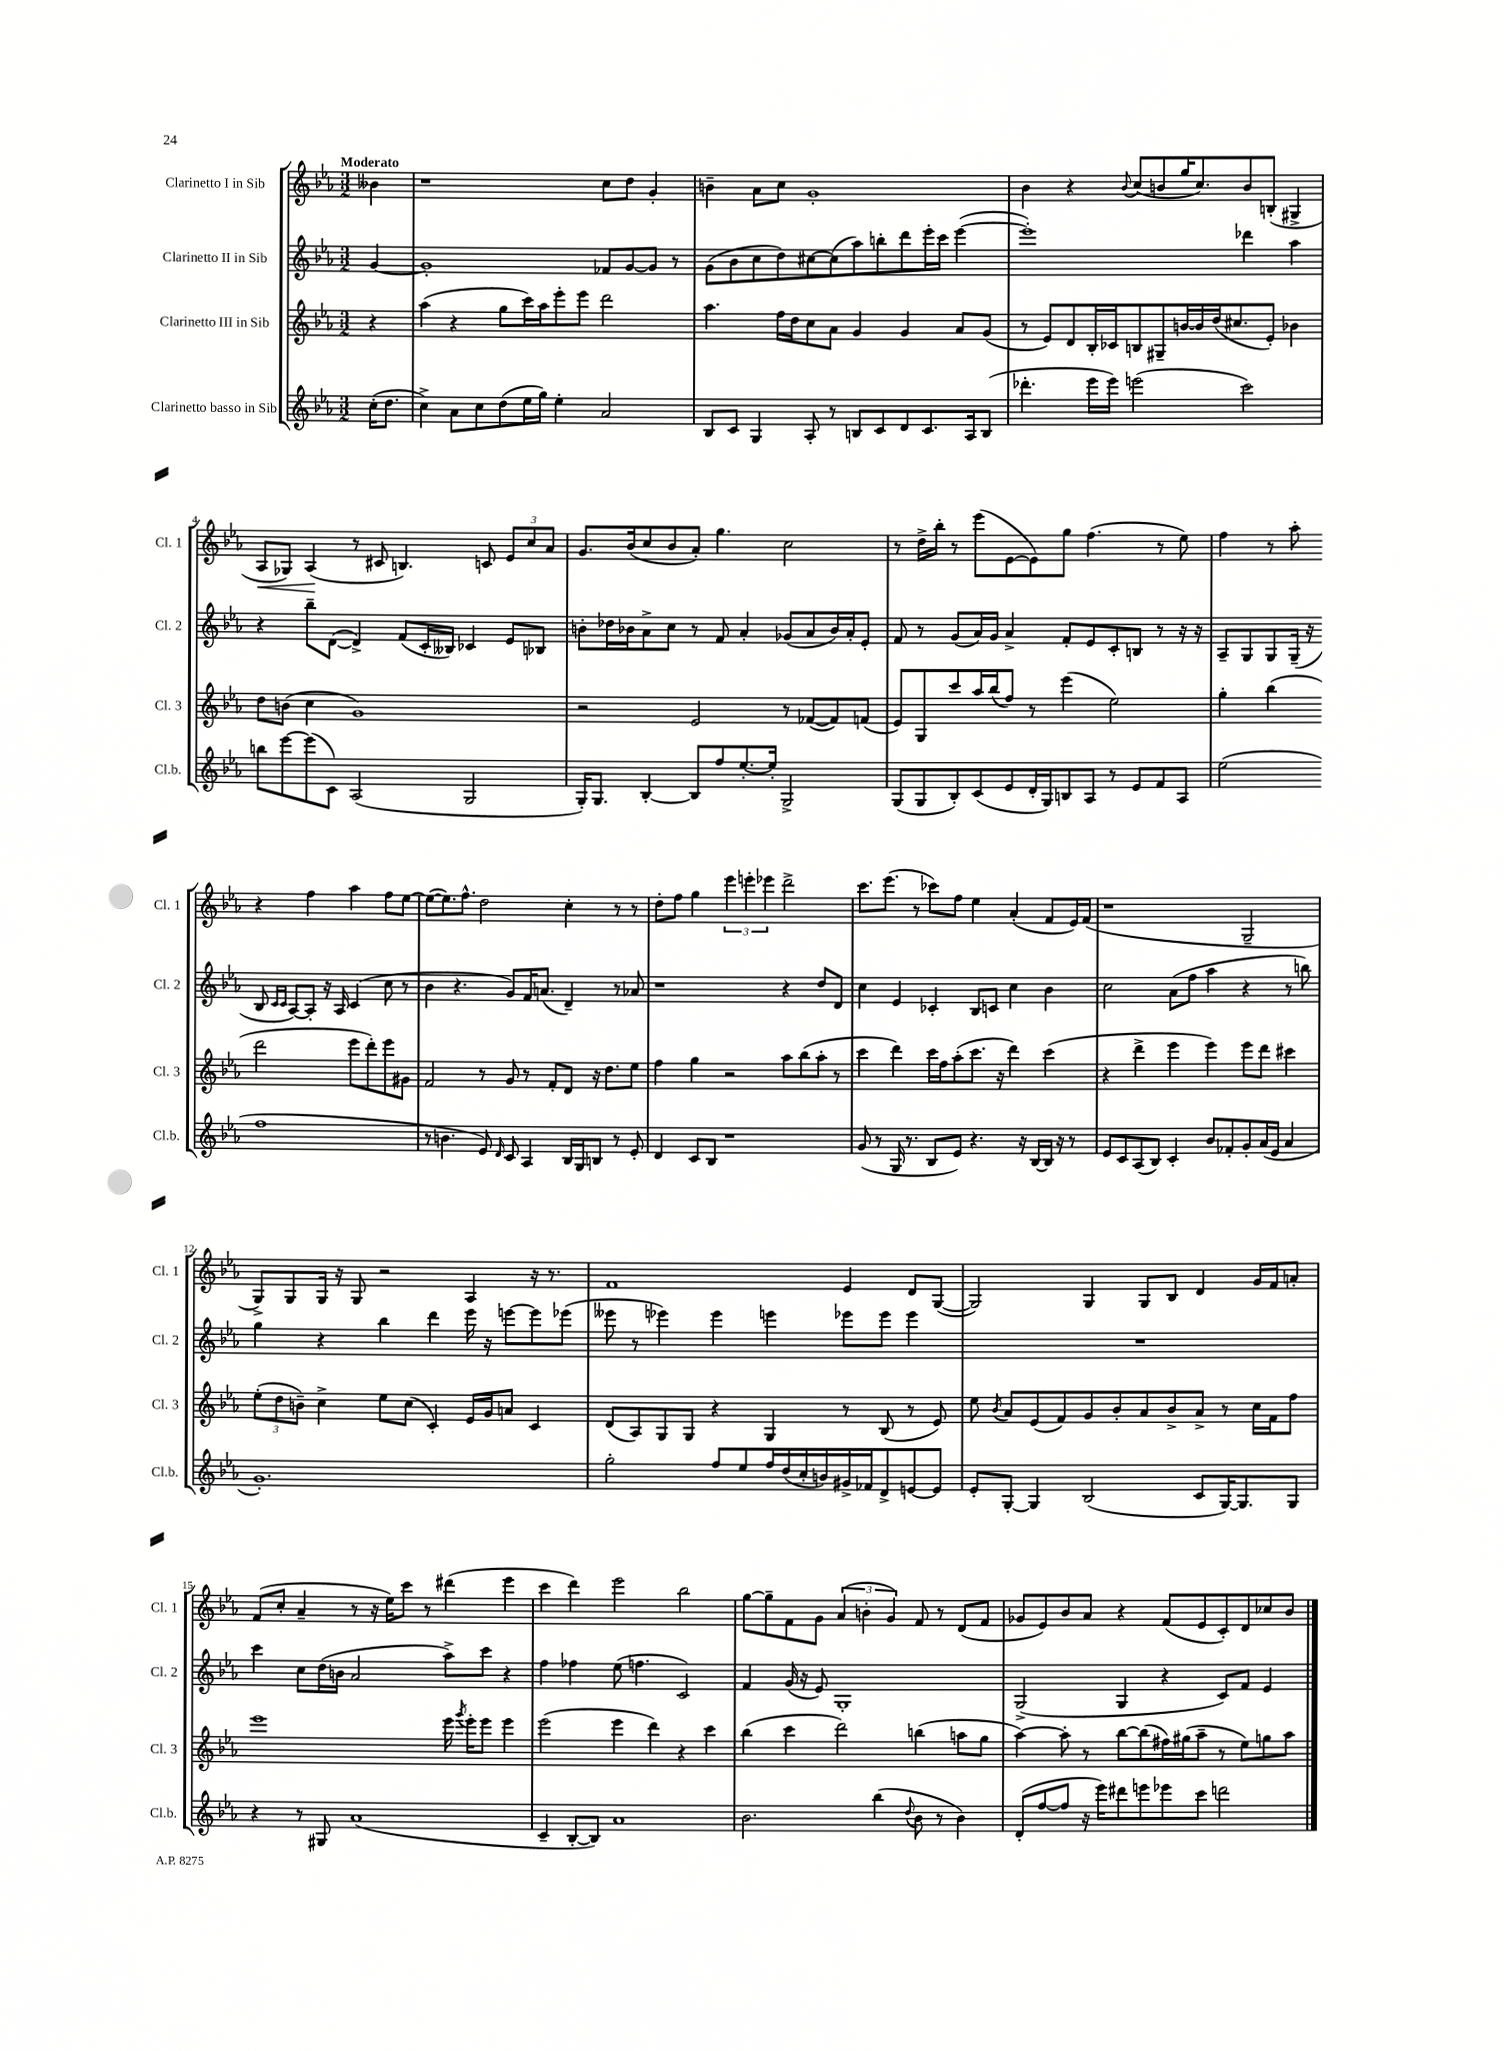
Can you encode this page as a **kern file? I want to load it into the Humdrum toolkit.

**kern	**kern	**kern	**kern
*staff4	*staff3	*staff2	*staff1
*clefG2	*clefG2	*clefG2	*clefG2
*k[b-e-a-]	*k[b-e-a-]	*k[b-e-a-]	*k[b-e-a-]
*M3/2	*M3/2	*M3/2	*M3/2
(16cc'\LK	4r	[4g/	4b--\
8.dd\J	.	.	.
=	=	=	=
4cc^\)	(4aa-\	1g']	1r
8a-\L	4r	.	.
8cc\	.	.	.
(8dd\	8gg\L	.	.
16ee-\L	16ccc\L)	.	.
16gg\JJ)	16aa-\J	.	.
4ee-'\	8eee-'\	.	.
.	8eee-\J	.	.
2a-/	2ddd\	8f-/L	8cc\L
.	.	[8g/	8dd\J
.	.	8g/]J	4g'/
.	.	8r	.
=	=	=	=
8B-/L	4.aa-\	(8g\L	4b~\
8c/J	.	8b-\	.
4G/	.	8cc\	8a-\L
.	16ff\LL	8dd\)	8cc\J
.	16dd\J	.	.
8A-'/	8cc\	[8cc#\	1g'
8r	8a-\J	(8cc#\]	.
8B/L	4g/	8aa-\)	.
8c/	.	8bb'\	.
8d/	4g/	8ddd\	.
8.c/	.	16eee-'\L	.
.	.	16ccc\JJ	.
.	8a-/L	([4eee-\	.
16A-/k	.	.	.
(8B/J	(8g/J	.	.
=	=	=	=
4.ddd-'\	8r	1eee-'])	4b-\
.	8e-/L)	.	.
.	8d/	.	4r
16eee-\LL	16B-'/L	.	.
16eee-\JJ)	16c-/J	.	.
.	.	.	8qqb-/
(2eee\	8B/	.	(8cc/L
.	8G#~/	.	8b/
.	[16b/L	.	16gg/K
.	16b/]	.	8.cc/)
.	(16dd/J	.	.
.	8.cc#/	.	.
2ccc\)	.	4ddd-\	8b/
.	8e-'/J)	.	(8B'/J
.	4b-\	4aa-\	4G#^/
=	=	=	=
8bb\L	8dd\L	4r	8A-/L
[8eee-\	(8b\J	.	8G-/J)
(8eee-\]	4cc\	8bb-~\L	(4A-/
8c\J)	.	([8d\J	.
(2A-/	1g)	4d^/])	8r
.	.	.	8c#/
.	.	(8f/L	4.B/)
.	.	16c'/L	.
.	.	16B--/JJ)	.
2G/	.	4c-/	.
.	.	.	8c/
.	.	8e-/L	12e-/L
.	.	.	12cc/
.	.	8B-/J	.
.	.	.	12a-/J
=	=	=	=
16G'/LK)	2r	8b'\L	8.g/L
8.G/J	.	.	.
.	.	16dd-\L	.
.	.	16b-\J	(16b-/k
[4B-'/	.	8a-^\	8cc/
.	.	8cc\J	8b-/
8B-/]L	2e-/	8r	8a-'/J)
8ff/	.	8f/	4.gg\
[8.ee-'/	.	4a-'/	.
16ee-'/]Jk	.	.	.
2G^/	8r	(8g-/L	2cc\
.	([8f-/L	8a-/	.
.	8f-/])	16b-/L)	.
.	.	16a-'/J	.
.	(8f/J	8e-'/J	.
=	=	=	=
(8G/L	8e-/L)	8f/	8r
8G/	8G/	8r	16dd^\LL
.	.	.	16bb-'\JJ
8B-'/)	8ccc/	(8g/L	8r
(8c/	16aa-/L	16a-/L)	(8eee-\L
.	(16bb-/J	16g/JJ	.
8e-/	8ff/J)	4a-^/	[8e-\
16d'/L	8r	.	8e-\])
16G/J)	.	.	.
8B/	(4eee-\	8f'/L	8gg\J
8A-/J	.	8e-/	(4.ff\
8r	2ee-\)	8c'/	.
8e-/L	.	8B/J	.
8f/	.	8r	8r
8A-/J	.	16r	8ee-\)
.	.	16r	.
=	=	=	=
(2ee-\	4gg'\	8A-~/L	4ff\
.	.	8G/	.
.	(4bb-\	8G/	8r
.	.	(16G~/Jk	8aa-'\
.	.	16r	.
1ff	2ddd\	8B-/	4r
.	.	16qqc/LL	.
.	.	16qqc/JJ	.
.	.	[8A-/L)	.
.	.	8A-'/]J	4ff\
.	.	16r	.
.	.	16A-/	.
.	8eee-\L	(4c/	4aa-\
.	8ddd'\)	.	.
.	8eee-\	8cc\	8ff\L
.	8g#\J	8r	[8ee-\J
=	=	=	=
8r	2f/	4b-\	(8ee-\_L
4.b\	.	.	8.ee-\])
.	.	4.r	.
.	.	.	8.ff^^\J
8e-/)	8r	.	2dd\
16qqd/	.	.	.
8c/	8g/	8g/L)	.
4A-/	8r	16f/K	.
.	.	(8.a/J	.
.	8f'/L	.	.
16B-/LL	8d/J	4d~/)	4cc'\
16G/J	.	.	.
8B/J	16r	.	.
.	8.dd\L	.	.
8r	.	8r	8r
8e-'/	8ee-\J	8a-/	8r
=	=	=	=
4d/	4ff\	1r	8dd'\L
.	.	.	8ff\J
8c/L	4gg\	.	4gg\
8B-/J	.	.	.
1r	2r	.	6eee-\
.	.	.	6eee'\
.	.	.	6eee-\
.	8aa-\L	4r	2ddd^\
.	(8bb-\	.	.
.	8aa-'\J	8dd/L	.
.	8r	8d/J	.
=	=	=	=
(8g/	4ccc\	4cc\	8.ccc\L
8r	.	.	.
.	.	.	(8.eee-\J
16G/	4ddd\)	4e-/	.
8.r	.	.	.
.	.	.	8r
8B-/L	16ccc\LL	4c-'/	8ccc-\L)
.	16ff\J	.	.
8e-/J)	(8aa-'\	.	8ff\J
4.r	8.ccc\J	8B-/L	4ee-\
.	.	8c/J	.
.	16r	.	.
.	4ddd\)	4cc\	(4a-'/
16r	.	.	.
[16B-/LL	.	.	.
16B-/]JJ	(4ccc\	4b-\	8f/L
16r	.	.	.
8r	.	.	16e-/L)
.	.	.	(16f/JJ
=	=	=	=
8e-/L	4r	2cc\	1r
8c/	.	.	.
(8A-/	4ddd^\	.	.
8B-/J)	.	.	.
4c'/	4eee-\	(8a-\L	.
.	.	8ff\J	.
8b-/L	4eee-\)	4aa-\	.
8f-'/	.	.	.
8g'/	8eee-\L	4r	2G~/
(16a-/L	8ddd\J	.	.
16e-/JJ	.	.	.
4a-/	4ccc#\	8r	.
.	.	8bb\)	.
=	=	=	=
1.g')	(12ee-'\L	4gg\	8G^/L)
.	12dd\	.	.
.	.	.	8G/
.	12b~\J)	.	.
.	4cc^\	4r	16G/Jk
.	.	.	16r
.	.	.	8G/
.	8ee-\L	4bb-\	2r
.	(8cc\J	.	.
.	4c'/)	4ddd\	.
.	16e-/LL	16eee-\	4A-/
.	16g/J	16r	.
.	8a/J	[8eee\L	.
.	4c/	8eee\]	16r
.	.	.	8.r
.	.	(8eee-\J	.
=	=	=	=
2gg'\	(8d/L	8eee--\	1f
.	8A-/)	8r	.
.	8G/	4eee-\)	.
.	8G/J	.	.
8ff/L	4r	4eee-\	.
8ee-/	.	.	.
16ff/L	4G/	4eee\	.
(16dd/	.	.	.
16cc'/	.	.	.
16b/)	.	.	.
16g#^/	8r	8eee-\L	4e-/
16f-/J	.	.	.
8d^/	(8B-/	8eee-\J	.
[8e/	8r	4eee-\	8d/L
8e/]J	8e-/)	.	([8G/J
=	=	=	=
8e-'/L	8ee-\	1.r	2G/])
.	8qb-/	.	.
[8G'/J	8a-/L	.	.
4G/]	(8e-/	.	.
.	8f/)	.	.
(2B-/	8g/	.	4G/
.	8b-'/	.	.
.	8a-/	.	8G/L
.	8b-^/	.	8B-/J
8c/L	8a-^/J	.	4d/
[16G/K)	8r	.	.
8.G/]	.	.	.
.	16cc\LL	.	16g/LL
.	16f\J	.	16f/J
8G/J	8ff\J	.	8a'/J
=	=	=	=
4r	1eee-	4ccc\	(8f/L
.	.	.	8cc'/J
8r	.	8cc\L	4a-~/
8G#/	.	(16dd\L	.
.	.	16b\JJ	.
(1a-	.	2a-/	8r
.	.	.	16r
.	.	.	16ee-\LK)
.	.	.	8ccc\J
.	.	.	8r
.	16eee-\	8aa-^\L)	(4ddd#\
.	8qggg/	.	.
.	16eee-'\LK	.	.
.	8eee-\J	8ccc\J	.
.	4eee-\	4r	4eee-\
=	=	=	=
4c~/	(2eee-\	4ff\	4ccc\
[8B-'/L	.	4ff-\	4ddd\)
8B-/]J)	.	.	.
1a-	4eee-\	(8ee-\	2eee-\
.	.	4.ff\	.
.	4ddd\)	.	.
.	4r	2c/)	2bb-\
.	4ccc\	.	.
=	=	=	=
2.b-\	(4bb-\	4f/	[8gg\L
.	.	.	8gg~\]
.	4ccc\	(16g/	8f\
.	.	16r	.
.	.	8e-/)	8g\J
.	2ddd\)	1G'	(6a-/
.	.	.	6b'\
(4bb-\	.	.	.
.	.	.	6g/)
8qqdd/	.	.	.
8b-\	(4bb\	.	8f/
8r	.	.	8r
4b-\)	8aa\L	.	(8d/L
.	8gg\J	.	8f/J
=	=	=	=
(8d'/L	[4aa-\)	(2G^/	8g-/L
[8ff/	.	.	8e-/)
8ff/]J	8aa-'\]	.	8b-/
16r	8r	.	8a-/J
16eee-\LK)	.	.	.
8ddd#\	[8bb-\L	4G/	4r
8eee\	(8bb-\]	.	.
8eee-\	16ff#\L)	4r	(8f/L
.	(16gg#\J	.	.
8ccc\J	8aa-~\J	.	8e-/
2ddd\	8r	8c/L)	8c'/)
.	8ee-\L)	8f/J	8d/
.	8gg\	4e-/	8cc-/
.	8aa-\J	.	8b-/J
==	==	==	==
*-	*-	*-	*-
